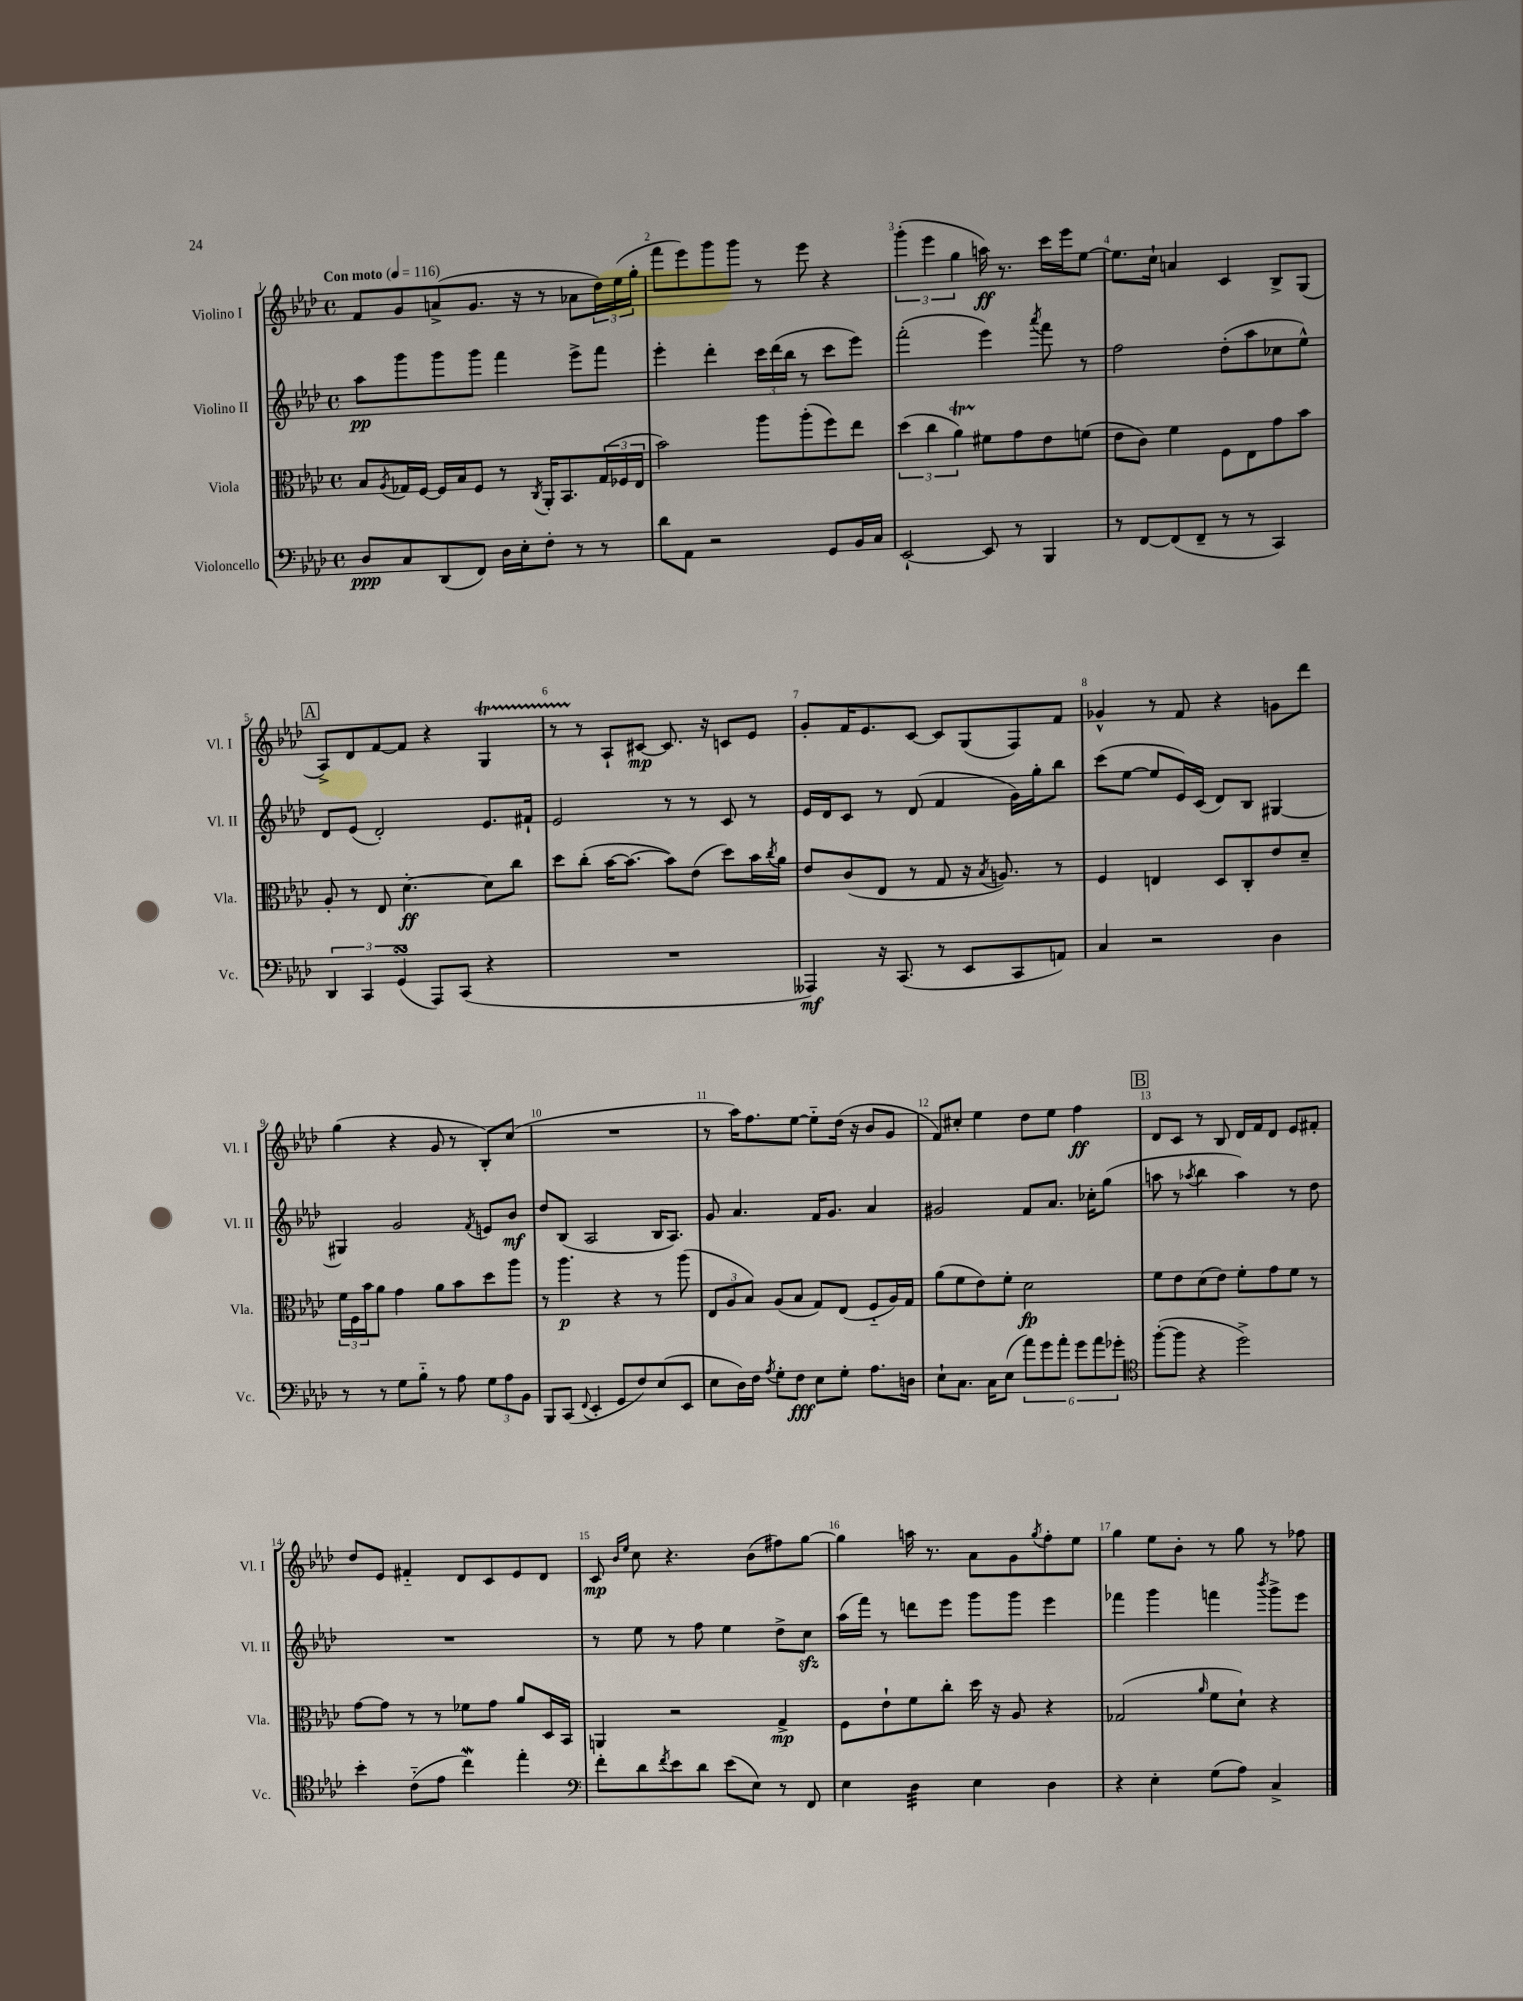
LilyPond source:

<<
\new StaffGroup <<
\new Staff = "s0" \with { instrumentName = "Violino I" shortInstrumentName = "Vl. I" } {
    \clef treble \key aes \major \defaultTimeSignature \time 4/4 \tempo "Con moto" 4 = 116
    f'8 g'8 a'8->( g'8. r16 r8 aes'8 \tuplet 3/2 { des''16) ees''16( g''16-. } |
    f'''8 ees'''8) g'''8 g'''8 r8 ees'''8 r4 |
    \tuplet 3/2 { g'''4-.( ees'''4 g''4 } a''16\ff) r8. c'''16 ees'''16 ees''8~ |
    ees''8. c''16-! a'4 c'4 bes8-> g8( |
    \mark \markup { \box "A" } aes8->) des'8 f'8~ f'8 r4 g4\startTrillSpan |
    r8 r8\stopTrillSpan aes8-! cis'8~\mp cis'8. r16 c'8 ees'8 |
    g'8-. f'16 ees'8. c'8~ c'8 g8( f8) f'8 |
    ges'4-^ r8 f'8 r4 g'8 des'''8 |
    g''4( r4 g'8 r8 bes8-.) c''8( |
    R1 |
    r8 aes''16) f''8. ees''8~ ees''8-_ des''16( r16 bes'8 g'8 |
    f'8) cis''8-. ees''4 des''8 ees''8 f''4\ff |
    \mark \markup { \box "B" } des'8 c'8 r8 bes8 des'16 f'16 des'8 ees'8 fis'8-. |
    des''8 ees'8 fis'4-_ des'8 c'8 ees'8 des'8 |
    c'8\mp \grace { bes'16 ees''16 } c''8 r4. bes'8( fis''8) g''8~ |
    g''4 a''16 r8. aes'8 g'8 \acciaccatura { g''8 } f''8-. ees''8 |
    g''4 ees''8 bes'8-. r8 g''8 r8 fes''8 \bar "|." |
}
\new Staff = "s1" \with { instrumentName = "Violino II" shortInstrumentName = "Vl. II" } {
    \clef treble \key aes \major \defaultTimeSignature \time 4/4
    aes''8\pp g'''8 g'''8 g'''8 f'''4 ees'''8-> f'''8 |
    ees'''4-. des'''4-. \tuplet 3/2 { c'''16 des'''16( bes''16 } r8 c'''8 ees'''8) |
    f'''2-.( ees'''4) \acciaccatura { aes'''8 } f'''8 r8 |
    f''2 des''8-.( aes''8 ces''8 ees''8-^) |
    \mark \markup { \box "A" } des'8 ees'8( des'2-.) ees'8. fis'16-! |
    ees'2 r8 r8 c'8 r8 |
    ees'16 des'16 c'8 r8 des'8( f'4 g'16) g''16-. bes''8 |
    c'''8( ees''8~ ees''8 ees'16) c'16( des'8) bes8 gis4~ |
    gis4 g'2 \acciaccatura { f'8 } e'8 bes'8\mf |
    des''8 bes8( aes2 bes16 aes8.) |
    g'8 aes'4. f'16 g'8. aes'4 |
    gis'2 f'8 aes'8. ces''16-. g''8( |
    \mark \markup { \box "B" } a''8 r8 \acciaccatura { aes''8 } bes''4 aes''4) r8 des''8 |
    R1 |
    r8 ees''8 r8 f''8 ees''4 des''8-> c''8\sfz |
    aes''16( f'''16) r8 d'''8 ees'''8 g'''8 g'''8 ees'''4 |
    fes'''4 g'''4 f'''4 \acciaccatura { bes'''8 } g'''8-> ees'''8 \bar "|." |
}
\new Staff = "s2" \with { instrumentName = "Viola" shortInstrumentName = "Vla." } {
    \clef alto \key aes \major \defaultTimeSignature \time 4/4
    bes8 \acciaccatura { aes8 } ges16 f16~ f16 bes16 f8 r8 \acciaccatura { c8 } aes,16-. bes,8. \tuplet 3/2 { ges16( fes16 ees16 } |
    bes'2) aes''8 aes''8-.( f''8) ees''8 |
    \tuplet 3/2 { des''4( c''4 aes'4\startTrillSpan) } fis'8\stopTrillSpan g'8 ees'8 f'8( |
    ees'8 c'8) f'4 f8 ees8 g'8 bes'8 |
    \mark \markup { \box "A" } aes8-. r8 ees8 des'4.~-.\ff des'8 c''8 |
    des''8 c''8-.( bes'16~ bes'8.~ bes'8) ees'8( des''8) bes'16 \acciaccatura { c''8 } aes'16 |
    ees'8 c'8( ees8 r8 g8 r16 \acciaccatura { bes8 } a8.) r8 |
    f4 e4 des8 c8-. ees'8 des'8-- |
    \tuplet 3/2 { f'16 f16 bes'16 } aes'8 g'4 aes'8 bes'8 des''8 aes''8 |
    r8 aes''4.\p r4 r8 aes''8( |
    \tuplet 3/2 { ees8 aes8 bes8) } aes8( bes8 g8) ees8( f8-_ aes16) g16 |
    aes'8( f'8 ees'8) f'8-. des'2\fp |
    \mark \markup { \box "B" } f'8 ees'8 des'8( ees'8) f'8-. g'8 f'8 r8 |
    g'8~ g'8 r8 r8 fes'8 g'8 aes'8 des16 bes,16 |
    a,4 r2 g4->\mp |
    f8 ees'8-! f'8 c''8-. des''16 r16 aes8 r4 |
    ges2( \grace { aes'16 } f'8 des'8-!) r4 \bar "|." |
}
\new Staff = "s3" \with { instrumentName = "Violoncello" shortInstrumentName = "Vc." } {
    \clef bass \key aes \major \defaultTimeSignature \time 4/4
    des8\ppp c8 des,8( f,8) des16 ees16-. f8-. r8 r8 |
    des'8 aes,8 r2 g,8 bes,16 c16 |
    ees,2~-! ees,8 r8 bes,,4 |
    r8 f,8~ f,8( f,8-- r8 r8 c,4) |
    \mark \markup { \box "A" } \tuplet 3/2 { des,4 c,4 g,4\turn( } aes,,8) c,8( r4 |
    R1 |
    aeses,,4\mf) r16 c,8.( r8 ees,8 c,8 a,8) |
    c4 r2 des4 |
    r8 r8 g8 bes8-_ r8 aes8 \tuplet 3/2 { g8 aes8 bes,8 } |
    bes,,8 c,8( \appoggiatura { f,8 } ees,4-. g,8 f8) ees8( ees,8 |
    ees8 des16) f16 \acciaccatura { aes8 } g8-. f8\fff ees8 g8-. aes8. d16 |
    ees8-! c8. c16 ees8( \tuplet 6/4 { aes'8) g'8 aes'8-. g'8 aes'8 ges'8-. } |
    \mark \markup { \box "B" } \clef tenor f''8~-.( f''8 r4 des''2->) |
    bes'4-. c'8-_( ees'8 c''4\mordent) ees''4-. |
    \clef bass f'8-. des'8 \acciaccatura { f'8 } ees'8 des'8 ees'8( ees8) r8 f,8 |
    ees4 des4:32 ees4 des4 |
    r4 ees4-. g8( aes8) c4-> \bar "|." |
}
>>
>>
\layout { \context { \Score \override BarNumber.break-visibility = ##(#f #t #t) barNumberVisibility = #all-bar-numbers-visible } }
